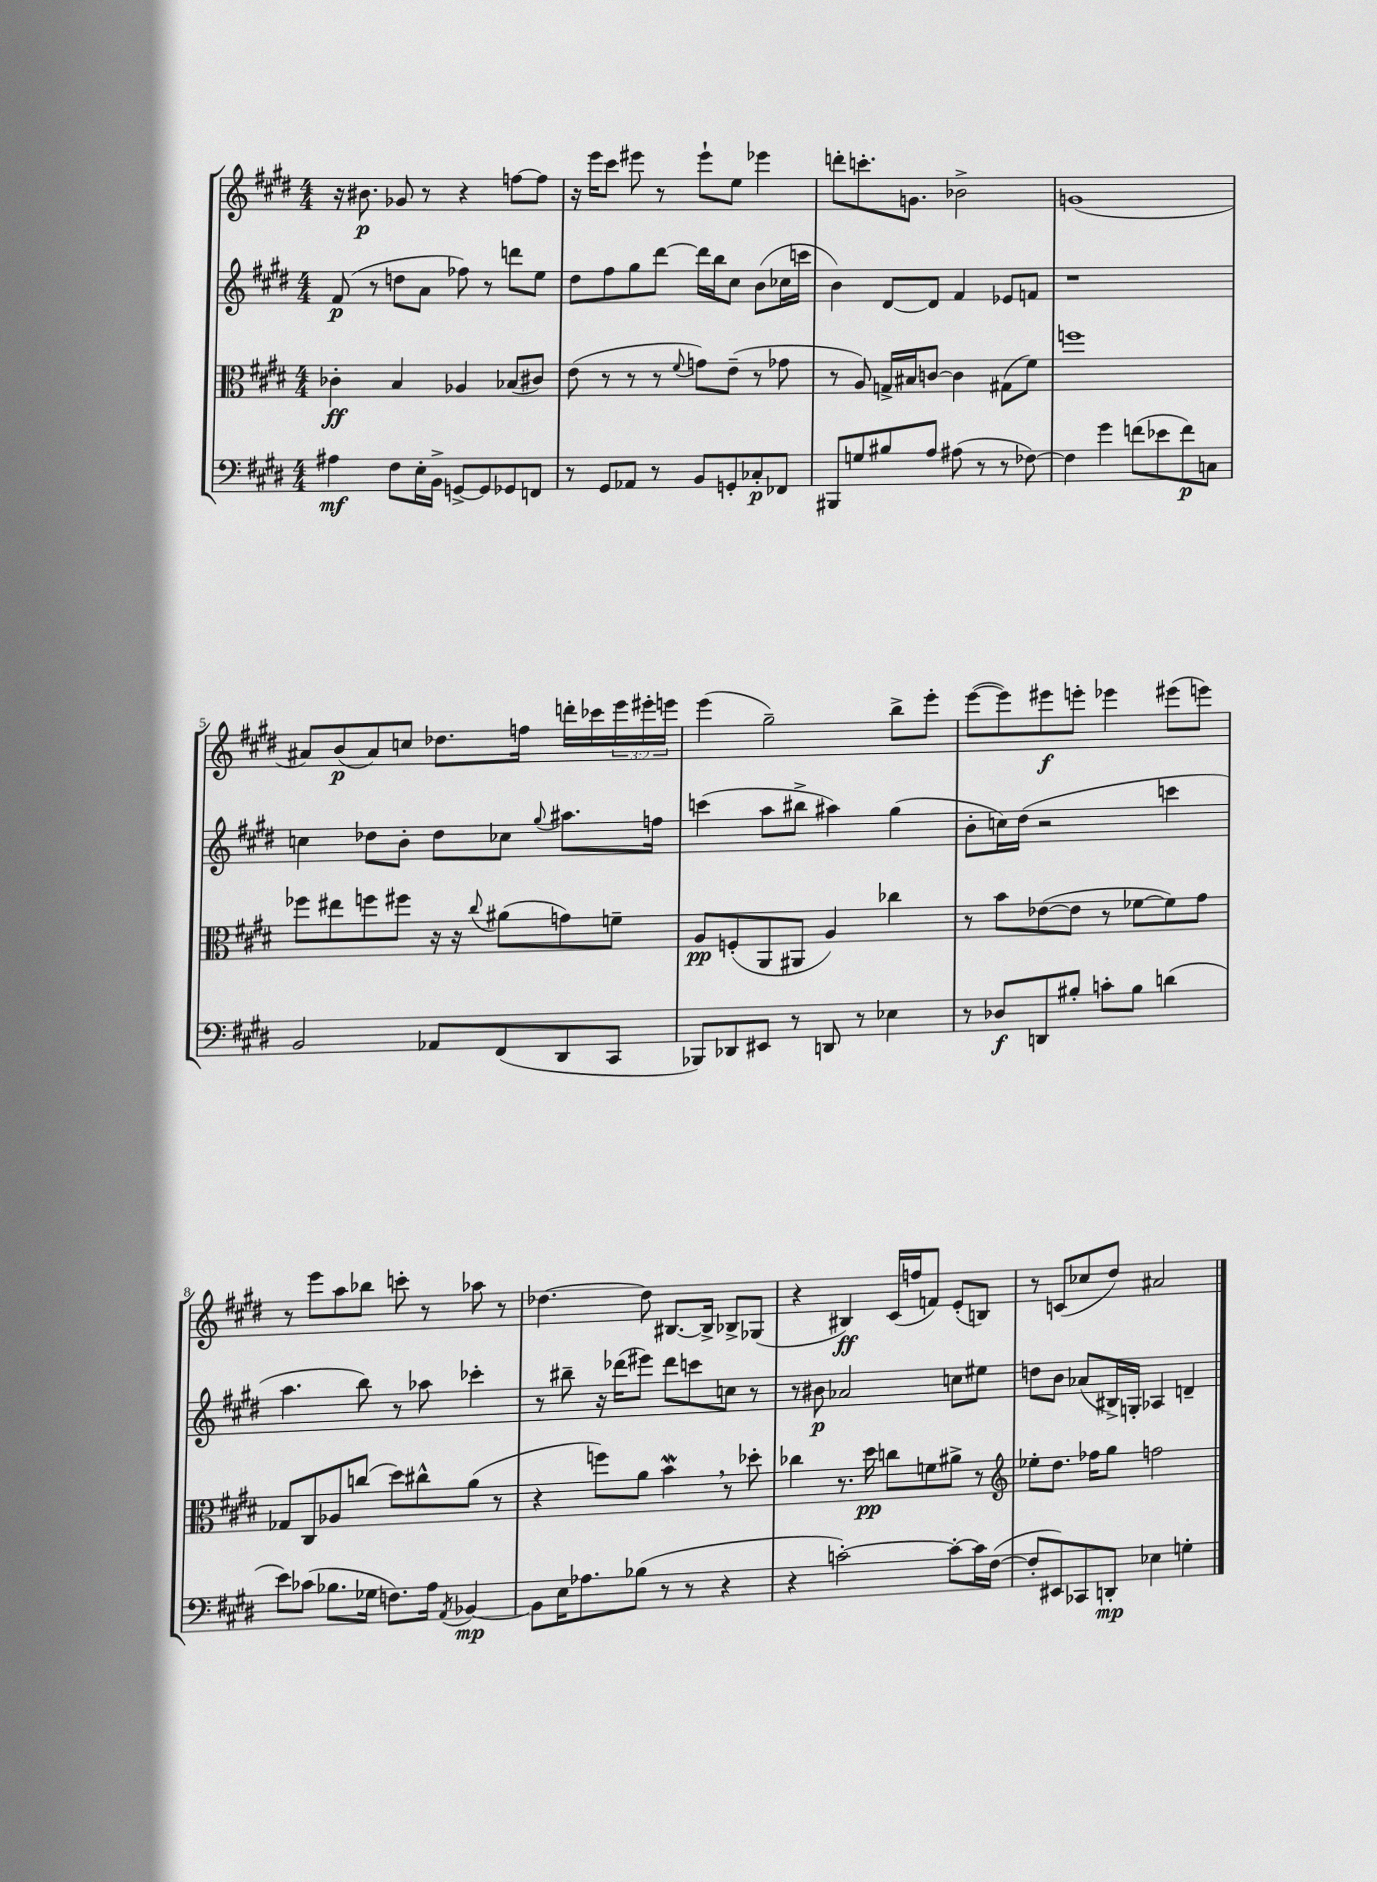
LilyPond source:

<<
\new StaffGroup <<
\new Staff = "s0" {
    \clef treble \key e \major \numericTimeSignature \time 4/4 \override Staff.TupletNumber.text = #tuplet-number::calc-fraction-text
    r16 bis'8.\p ges'8 r8 r4 f''8~ f''8 |
    r16 e'''16 cis'''8 eis'''8 r8 eis'''8-! e''8 ees'''4 |
    d'''8-. c'''8.-. g'8. bes'2-> |
    g'1( |
    ais'8) b'8\p( ais'8) c''8 des''8. f''16 d'''16-. ces'''16 \tuplet 3/2 { e'''16 eis'''16-. e'''16 } |
    e'''4( gis''2--) b''8-> e'''8-. |
    e'''8~( e'''8) eis'''8\f e'''8-. ees'''4 eis'''8( e'''8) |
    r8 e'''8 a''8 bes''8 c'''8-. r8 aes''8 r8 |
    des''4.~ des''8 bis8.~ bis16-> bes8-> ges8( |
    r4 bis4\ff) cis'16( f''16 f'8) e'8-.( b8) |
    r8 c'8( ces''8 dis''8) ais'2 \bar "|." |
}
\new Staff = "s1" {
    \clef treble \key e \major \numericTimeSignature \time 4/4
    fis'8\p( r8 d''8 a'8 fes''8) r8 d'''8 e''8 |
    dis''8 fis''8 gis''8 dis'''8~ dis'''16 b''16 cis''8 b'8( ces''16 c'''16 |
    b'4) dis'8~ dis'8 fis'4 ees'8 f'8 |
    r1 |
    c''4 des''8 b'8-. des''8 ces''8 \appoggiatura { gis''8 } ais''8. f''16 |
    c'''4( a''8 bis''8-> ais''4) gis''4( |
    b'8-. c''16) dis''16( r2 c'''4 |
    a''4. b''8) r8 aes''8 ces'''4-. |
    r8 bis''8-- r16 des'''16( eis'''8) des'''8 c'''8 c''8 r8 |
    r8 bis'8\p aes'2 c''8 eis''8 |
    d''8 b'8 aes'8( bis16->) g16-. aes4 d'4-- \bar "|." |
}
\new Staff = "s2" {
    \clef alto \key e \major \numericTimeSignature \time 4/4
    ces'4-.\ff b4 aes4 bes8( cis'8) |
    e'8( r8 r8 r8 \appoggiatura { fis'8 } g'8) e'8--( r8 ges'8 |
    r8 a8) g16-> bis16 c'8~ c'4 gis8( fis'8) |
    f''1 |
    fes''8 eis''8 f''8 fis''8 r16 r16 \appoggiatura { cis''8 } ais'8( g'8) f'8-- |
    a8\pp f8-.( a,8 ais,8 a4) ces''4 |
    r8 b'8 ees'8~( ees'8 r8 fes'8~ fes'8) gis'8 |
    ges8 cis8 aes8 c''8( dis''8) cis''8-^ a'8( r8 |
    r4 f''8) a'8 b'4\mordent \breathe r8 des''8-. |
    ces''4 r8. dis''16\pp c''8 f'8 ais'8-> r8 |
    \clef treble ees''8-. dis''8. fes''16 gis''8 f''2 \bar "|." |
}
\new Staff = "s3" {
    \clef bass \key e \major \numericTimeSignature \time 4/4
    ais4\mf fis8 e16-. b,16-> g,8~-> g,8 ges,8 f,8 |
    r8 gis,8 aes,8 r8 b,8 g,8-. ces8-.\p fes,8 |
    bis,,8 g8 bis8 a8 ais8( r8 r8 fes8~) |
    fes4 gis'4 f'8( ees'8 f'8\p) c8 |
    b,2 aes,8 fis,8( dis,8 cis,8 |
    bes,,8) des,8 eis,8 r8 d,8 r8 ees4 |
    r8 des8\f d,8 bis8-. c'8-. bis8 d'4( |
    e'8) ces'8( bes8. ges16 f8.) a16 \acciaccatura { a,8 } bes,4~\mp |
    bes,8 e16 aes8. bes8( r8 r8 r4 |
    r4 c'2~-.) c'8~-. c'16 fis16~( |
    fis8-. eis,8) ces,8 d,8-.\mp ees4 g4-. \bar "|." |
}
>>
>>
